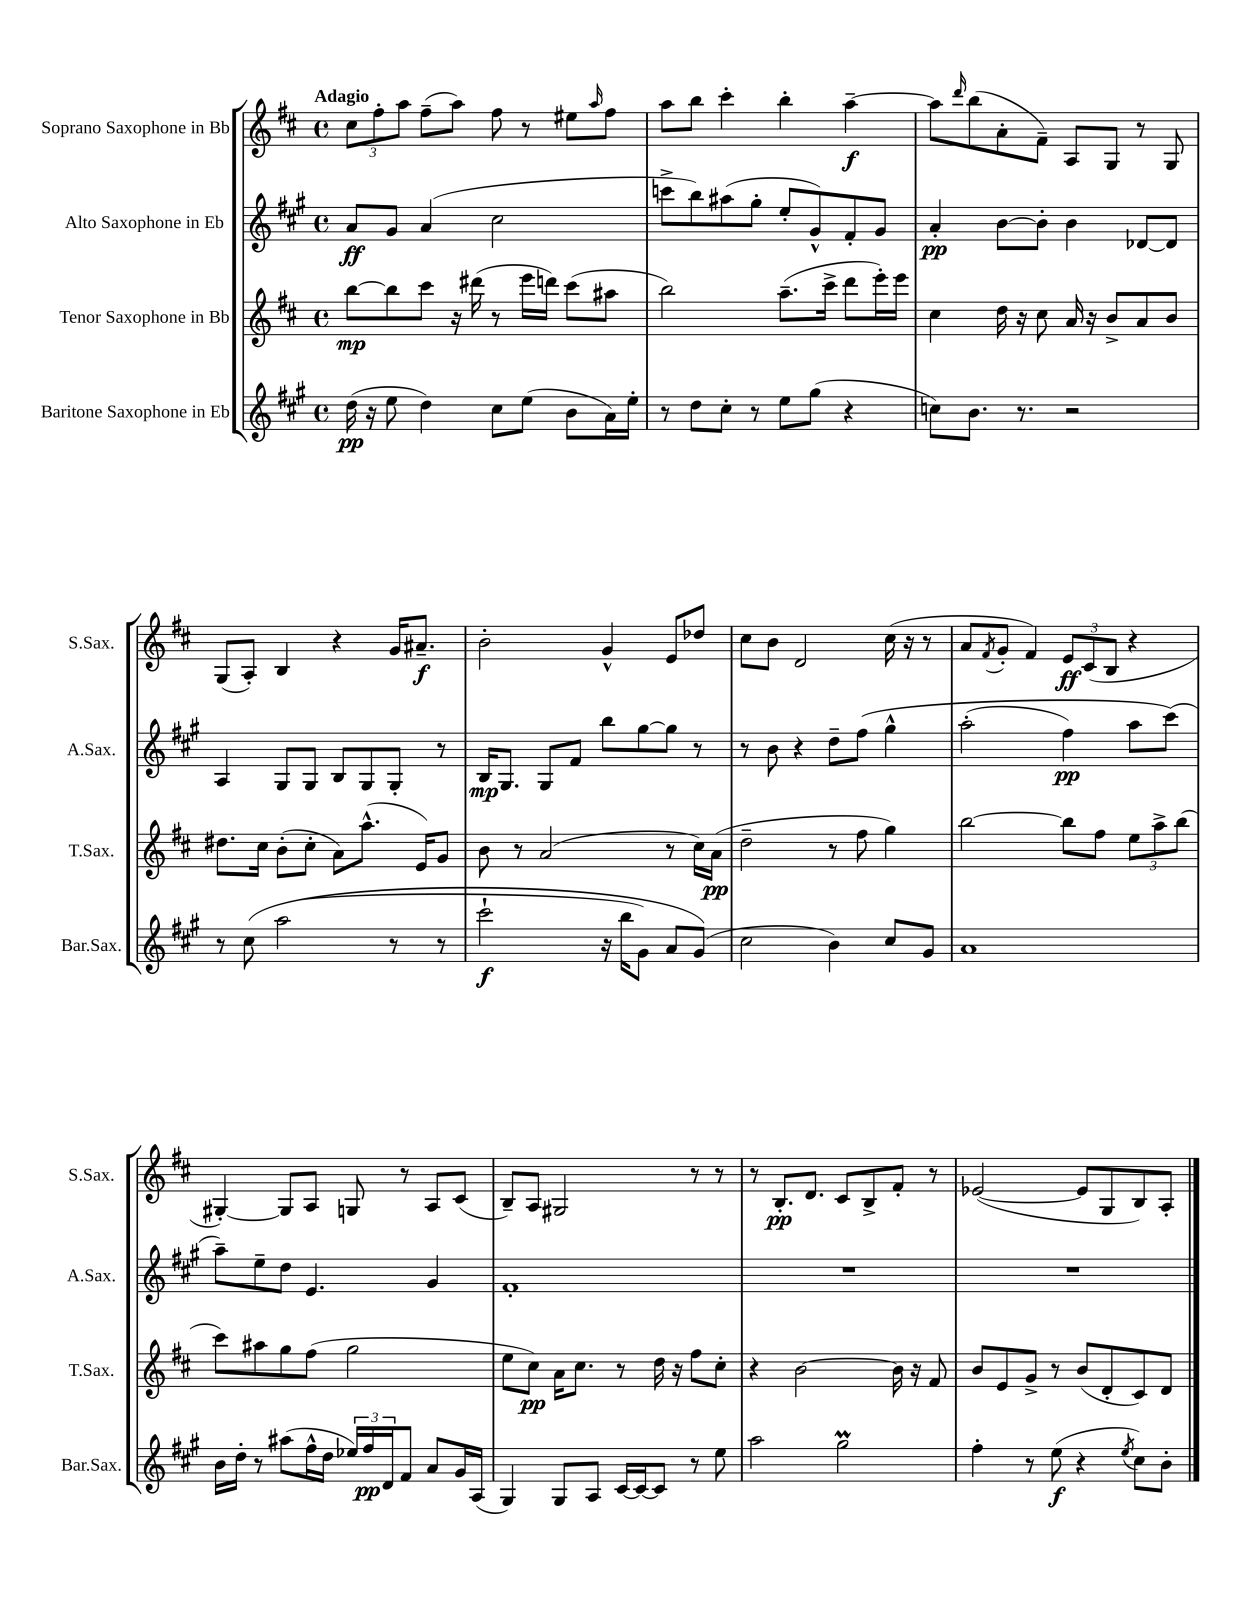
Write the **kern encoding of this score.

**kern	**dynam	**kern	**dynam	**kern	**dynam	**kern	**dynam
*part4	*part4	*part3	*part3	*part2	*part2	*part1	*part1
*staff4	*staff4	*staff3	*staff3	*staff2	*staff2	*staff1	*staff1
*I"Baritone Saxophone in Eb	*	*I"Tenor Saxophone in Bb	*	*I"Alto Saxophone in Eb	*	*I"Soprano Saxophone in Bb	*
*I'Bar.Sax.	*	*I'T.Sax.	*	*I'A.Sax.	*	*I'S.Sax.	*
*clefG2	*	*clefG2	*	*clefG2	*	*clefG2	*
*k[f#c#g#]	*	*k[f#c#]	*	*k[f#c#g#]	*	*k[f#c#]	*
*M4/4	*	*M4/4	*	*M4/4	*	*M4/4	*
*met(c)	*	*met(c)	*	*met(c)	*	*met(c)	*
=1	=1	=1	=1	=1	=1	=1	=1
!	!	!	!	!	!	!LO:TX:a:B:t=Adagio	!
(16dd\	pp	[8bb\L	mp	8a/L	ff	12cc#\L	.
16r	.	.	.	.	.	.	.
.	.	.	.	.	.	12ff#'\	.
8ee\	.	8bb\]	.	8g#/J	.	.	.
.	.	.	.	.	.	12aa\J	.
4dd\)	.	8ccc#\J	.	(4a/	.	(8ff#~\L	.
.	.	16r	.	.	.	8aa\J)	.
.	.	(16ddd#X\	.	.	.	.	.
8cc#\L	.	8r	.	2cc#\	.	8ff#\	.
(8ee\J	.	16eee\LL	.	.	.	8r	.
.	.	16dddn\JJ)	.	.	.	.	.
8b\L	.	(8ccc#\L	.	.	.	8ee#X\L	.
.	.	.	.	.	.	16qqaa/	.
16a\L)	.	8aa#X\J	.	.	.	8ff#\J	.
16ee'\JJ	.	.	.	.	.	.	.
=2	=2	=2	=2	=2	=2	=2	=2
8r	.	2bb\)	.	8cccn^\L	.	8aa\L	.
8dd\L	.	.	.	8bb\)	.	8bb\J	.
8cc#'\J	.	.	.	(8aa#X\	.	4ccc#'\	.
8r	.	.	.	8gg#'\J	.	.	.
8ee\L	.	(8.aa~\L	.	8ee'/L	.	4bb'\	.
(8gg#\J	.	.	.	8g#^^/)	.	.	.
.	.	16ccc#^\Jk	.	.	.	.	.
4r	.	8ddd\L	.	8f#'/	.	[4aa~\	f
.	.	16eee'\L)	.	8g#/J	.	.	.
.	.	16eee\JJ	.	.	.	.	.
=3	=3	=3	=3	=3	=3	=3	=3
8ccn\L)	.	4cc#\	.	4a'/	pp	8aa\L]	.
.	.	.	.	.	.	16qqddd/	.
8.b\J	.	.	.	.	.	(8bb\	.
.	.	16dd\	.	[8b\L	.	8a'\	.
8.r	.	16r	.	.	.	.	.
.	.	8cc#\	.	8b'\J]	.	8f#~\J)	.
2r	.	16a/	.	4b\	.	8A/L	.
.	.	16r	.	.	.	.	.
.	.	8b^/L	.	.	.	8G/J	.
.	.	8a/	.	[8d-X/L	.	8r	.
.	.	8b/J	.	8d-/J]	.	8G/	.
!!LO:LB:g=z
=4	=4	=4	=4	=4	=4	=4	=4
8r	.	8.dd#X\L	.	4A/	.	(8G/L	.
(8cc#\	.	.	.	.	.	8A'/J)	.
.	.	16cc#\Jk	.	.	.	.	.
(2aa\	.	(8b'\L	.	8G#/L	.	4B/	.
.	.	8cc#'\J	.	8G#/J	.	.	.
.	.	8a\L)	.	8B/L	.	4r	.
.	.	(8.aa^^\J	.	8G#/	.	.	.
8r	.	.	.	8G#'/J	.	16g/KL	.
.	.	16e/KL)	.	.	.	8.a#X~/J	f
8r	.	8g/J	.	8r	.	.	.
=5	=5	=5	=5	=5	=5	=5	=5
2ccc#`\	f	8b\	.	16B/KL	mp	2b'\	.
.	.	.	.	8.G#/J	.	.	.
.	.	8r	.	.	.	.	.
.	.	(2a/	.	8G#/L	.	.	.
.	.	.	.	8f#/J	.	.	.
16r	.	.	.	8bb\L	.	4g^^/	.
16bb\KL	.	.	.	.	.	.	.
8g#\J)	.	.	.	[8gg#\	.	.	.
8a/L	.	8r	.	8gg#\J]	.	8e/L	.
(8g#/J)	.	16cc#\LL)	.	8r	.	8dd-X/J	.
.	.	(16a\JJ	pp	.	.	.	.
=6	=6	=6	=6	=6	=6	=6	=6
2cc#\	.	2dd~\	.	8r	.	8cc#\L	.
.	.	.	.	8b\	.	8b\J	.
.	.	.	.	4r	.	2d/	.
4b\)	.	8r	.	8dd~\L	.	.	.
.	.	8ff#\	.	(8ff#\J	.	.	.
8cc#/L	.	4gg\)	.	4gg#^^\	.	(16cc#\	.
.	.	.	.	.	.	16r	.
8g#/J	.	.	.	.	.	8r	.
=7	=7	=7	=7	=7	=7	=7	=7
1a	.	[2bb\	.	(2aa'\	.	8a/L	.
.	.	.	.	.	.	8qf#/	.
.	.	.	.	.	.	8g'/J	.
.	.	.	.	.	.	4f#/)	.
.	.	8bb\L]	.	4ff#\)	pp	12e/L	ff
.	.	.	.	.	.	(12c#/	.
.	.	8ff#\J	.	.	.	.	.
.	.	.	.	.	.	12B/J	.
.	.	12ee\L	.	8aa\L	.	4r	.
.	.	12aa^\	.	.	.	.	.
.	.	.	.	(8ccc#\J)	.	.	.
.	.	(12bb\J	.	.	.	.	.
!!LO:LB:g=z
=8	=8	=8	=8	=8	=8	=8	=8
16b\LL	.	8ccc#\L)	.	8aa~\L)	.	[4G#X'/)	.
16dd'\JJ	.	.	.	.	.	.	.
8r	.	8aa#X\	.	8ee~\	.	.	.
(8aa#X\L	.	8gg\	.	8dd\J	.	8G#/L]	.
16ff#^^\L	.	(8ff#\J	.	4.e/	.	8A/J	.
16dd\JJ	.	.	.	.	.	.	.
24ee-X/LL)	.	2gg\	.	.	.	8Gn/	.
24ff#/	pp	.	.	.	.	.	.
24d/J	.	.	.	.	.	.	.
8f#/J	.	.	.	.	.	8r	.
8a/L	.	.	.	4g#/	.	8A/L	.
16g#/L	.	.	.	.	.	(8c#/J	.
(16A/JJ	.	.	.	.	.	.	.
=9	=9	=9	=9	=9	=9	=9	=9
4G#/)	.	8ee\L	.	1f#'	.	8B~/L)	.
.	.	8cc#\J)	pp	.	.	8A/J	.
8G#/L	.	16a\KL	.	.	.	2G#X/	.
.	.	8.cc#\J	.	.	.	.	.
8A/J	.	.	.	.	.	.	.
[16c#/LL	.	8r	.	.	.	.	.
16c#/J_	.	.	.	.	.	.	.
8c#/J]	.	16dd\	.	.	.	.	.
.	.	16r	.	.	.	.	.
8r	.	8ff#\L	.	.	.	8r	.
8ee\	.	8cc#'\J	.	.	.	8r	.
=10	=10	=10	=10	=10	=10	=10	=10
2aa\	.	4r	.	1r	.	8r	.
.	.	.	.	.	.	8.B'/L	pp
.	.	[2b\	.	.	.	.	.
.	.	.	.	.	.	8.d/J	.
2gg#m\	.	.	.	.	.	8c#/L	.
.	.	.	.	.	.	8B^/	.
.	.	16b\]	.	.	.	8f#'/J	.
.	.	16r	.	.	.	.	.
.	.	8f#/	.	.	.	8r	.
=11	=11	=11	=11	=11	=11	=11	=11
4ff#'\	.	8b/L	.	1r	.	([2e-X/	.
.	.	8e/	.	.	.	.	.
8r	.	8g^/J	.	.	.	.	.
(8ee\	f	8r	.	.	.	.	.
4r	.	(8b/L	.	.	.	8e-/L]	.
.	.	8d'/	.	.	.	8G/	.
8qee/	.	.	.	.	.	.	.
8cc#\L)	.	8c#/)	.	.	.	8B/)	.
8b'\J	.	8d/J	.	.	.	8A'/J	.
==	==	==	==	==	==	==	==
*-	*-	*-	*-	*-	*-	*-	*-
